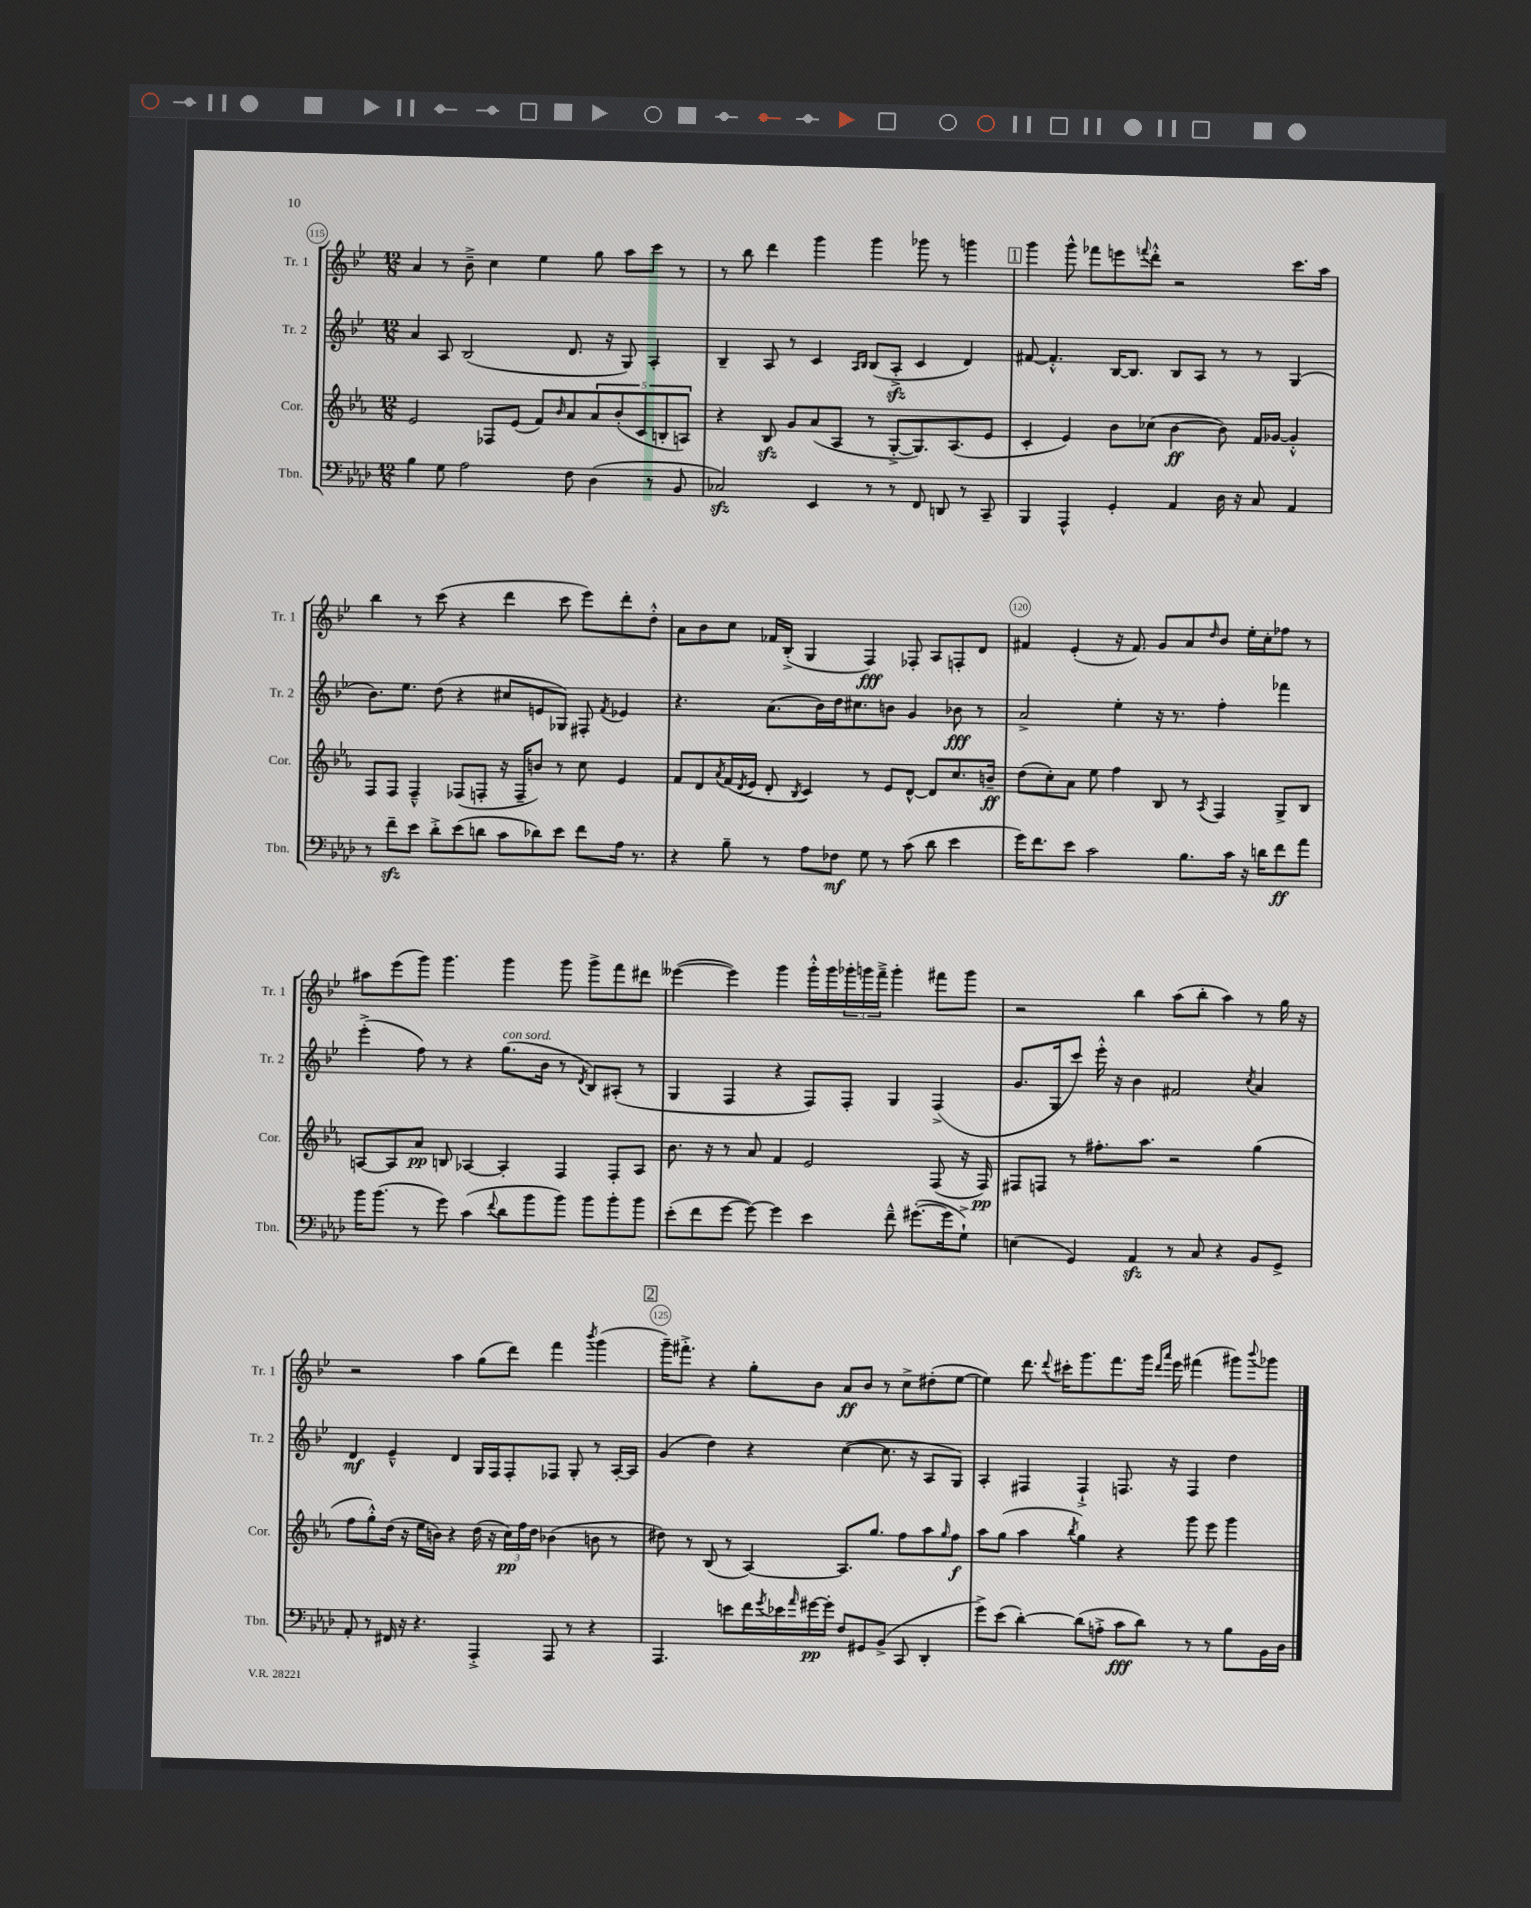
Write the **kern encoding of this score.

**kern	**kern	**kern	**kern
*staff4	*staff3	*staff2	*staff1
*clefF4	*clefG2	*clefG2	*clefG2
*k[b-e-a-d-]	*k[b-e-a-]	*k[b-e-]	*k[b-e-]
*M12/8	*M12/8	*M12/8	*M12/8
4B-	2e-	4a	4a
8G	.	8A	8r
2A-	.	(2B-	8b-~^
.	8F-	.	4cc
.	(8e-	.	.
.	8f)	.	4ee-
.	16qqb-	.	.
8F	8a-	8.d	.
(4D-	10a-	.	8gg
.	.	16r	.
.	(10b-'	.	.
.	.	8G)	8aa
.	10c	.	.
8r	.	4A'	8ccc
.	10B'	.	.
8BB-	.	.	8r
.	10A)	.	.
=	=	=	=
2C-)	4r	4B-~	8r
.	.	.	8bb-
.	8B-	8A	4ddd
.	8g	8r	.
4EE-	(8a-	4c	4ggg
.	8A-	.	.
.	.	16qqA	.
.	.	16qqB-	.
8r	8r	(8B-	4ggg
8r	[8G'^	8A'^	.
8FF	8.G])	4c	8ggg-
8DD	.	.	8r
.	(8.A-	.	.
8r	.	4d)	4ggg
8CC~	8e-	.	.
=	=	=	=
4BBB-	4c'	[8f#	4ggg
.	.	4.f#'^^]	.
4AAA-^^	4e-)	.	8ggg^^
.	.	.	8fff-
4GG'	8b-	[16B-	8eee
.	.	8.B-]	.
.	.	.	8qqfff
.	(8cc-	.	8ddd'^^
4AA-	[4b-	8B-	2r
.	.	8A	.
16D-	8b-])	8r	.
16r	.	.	.
8C	16f	8r	.
.	[16g-	.	.
4AA-	4g-'^^]	(4G	8.ccc
.	.	.	16aa
=	=	=	=
8r	8F	8.b-)	4bb-
8f~	8F	.	.
.	.	8.ee-	.
8e-	4F~^^	.	8r
8d-'^	.	(8dd	(8ccc
(8e-	(8F-	4r	4r
8d	8F'	.	.
8c	16r	8cc#	4ddd
.	16F~	.	.
8d-)	8b)	8e	.
8e-	8r	8G-)	8ccc
8f	8cc	8F#'	8eee-)
.	.	8qf	.
16A-	4e-	4e-	8ddd'
8.r	.	.	.
.	.	.	8dd'^^
=	=	=	=
4r	8f	4.r	8a
.	8d	.	8b-
.	8qa-	.	.
8B-~	(16f	.	8cc
.	8qd	.	.
.	16e-	.	.
8r	8d'	(8.a	16f-
.	.	.	(16B-'^
.	8qB-	.	.
8A-	4c)	.	4G
.	.	16b-)	.
8F-	.	16dd	.
.	.	8.cc#	.
8G	8r	.	4F)
8r	8e-	8b	.
(8c	[8d^^	4g	8F-'
8d-	8d]	.	8A
4e-	8.cc	8b-	8F'
.	.	8r	8d
.	16b~	.	.
=	=	=	=
16g)	(8dd	2a^	4f#
8.f	.	.	.
.	8cc')	.	.
8e-	8a-	.	(4e-'
2c	8ee-	.	.
.	4ff	4ee-'	16r
.	.	.	8.f#)
.	8B-	16r	8g
.	.	8.r	.
8.B-	8r	.	8a
.	8qA-	.	16qqdd
.	4F	4ff'	8b-
16c	.	.	.
16r	.	.	16ee-'
16d	.	.	16cc'
8f	8G^	4fff-	8ff-
8a-	8B-	.	8r
=	=	=	=
16b-	[8A	(4eee-'^	8aa#
(8.b-	.	.	.
.	8A]	.	(8eee-
8r	8a-	8ff)	8ggg)
8g)	8B	8r	4.ggg
(4c	[4A-	4r	.
8qqf	.	.	.
8d-	4A-']	(8.gg	4ggg
8b-	.	.	.
.	.	16b-	.
8b-)	4F	8r	8ggg
.	.	8qd	.
8b-	.	8B-)	8ggg^
8b-'	8F'	(8A#'	8fff
8b-	8A-	8r	8ddd#
=	=	=	=
(8e-'	8.b-	4G	([4eee--
8f	.	.	.
.	16r	.	.
[8g	8r	4F	4eee--])
8g_)	8a-	.	.
4g]	4f	4r	4ggg
4e-	2e-	8F)	16ggg'^^
.	.	.	16ggg
.	.	8F'	24ggg-'
.	.	.	24ggg
.	.	.	24fff~^
8f~^^	.	4G	4ggg'
([8.g#'	.	.	.
.	(8F	(4F^	8fff#
16g#]	.	.	.
8G`^)	16r	.	8ggg
.	16F)	.	.
=	=	=	=
(4E	8F#	8.g	2r
.	8F	.	.
.	.	16G	.
4GG)	8r	8ccc)	.
.	8.ff#'	16eee-'^^	.
.	.	16r	.
4AA-	.	4b-	4bb-
.	8.aa-	.	.
8r	2r	2f#	(8aa
8C	.	.	8bb-'
4r	.	.	4aa)
.	.	8qcc	.
8BB-	(4gg	4a	8r
8GG^	.	.	16gg
.	.	.	16r
=	=	=	=
8AA-'	8ff	4d	2r
8r	8gg'^^)	.	.
16FF#	(16dd	4e-~^^	.
16r	16r	.	.
4.r	16ee-	.	.
.	16b)	.	.
.	4r	4d	4aa
4AAA-'^	(16dd	16G	(8gg
.	16r	16F	.
.	24cc)	8F'	8ddd)
.	24ff	.	.
.	24dd	.	.
8AAA-	(4b-	8F-	4fff
8r	.	8G'	.
.	.	.	8qbbb-
4r	8b	8r	(4ggg
.	8r	[16A'	.
.	.	16A]	.
=	=	=	=
4.AAA-	8dd#)	(4g	16ggg~)
.	.	.	8.fff#'^
.	8r	.	.
.	(8B-	4dd)	4r
8e	8r	.	.
16f	[4A-)	4r	8gg'
8qg	.	.	.
16e-	.	.	.
16qqa-	.	.	.
[16g#	.	.	8b-
16g#']	.	.	.
8F	8.A-]	([4cc	8a
8GG#	.	.	8b-
.	8.gg	.	.
(8BB-^	.	8.cc]	8r
8CC	8ff	.	8cc^
.	.	16r	.
4DD-'	8aa-	8A	(8dd#'
.	16qqgg	.	.
.	8ff	8G)	[8ee-
=	=	=	=
8g^)	8aa-	4A'	4ee-])
(8e-	(8gg	.	.
[4d-')	4aa-	4F#	8.ddd
.	.	.	8qqddd
.	.	.	16ccc#'
.	8qbb-	.	.
(8d-]	4gg)	4F#`^	8.ggg
8A'^	.	.	.
.	.	.	8.fff
8c	4r	8.F	.
8d-)	.	.	16ggg
.	.	.	16qqddd
.	.	.	16qqaaa
.	.	16r	16eee-
8r	8ggg	4F	(4fff#
8r	8eee-	.	.
8B-	4ggg	4dd	8ggg#)
.	.	.	8qqbbb-
16BB-	.	.	8ggg-
16D-	.	.	.
==	==	==	==
*-	*-	*-	*-
